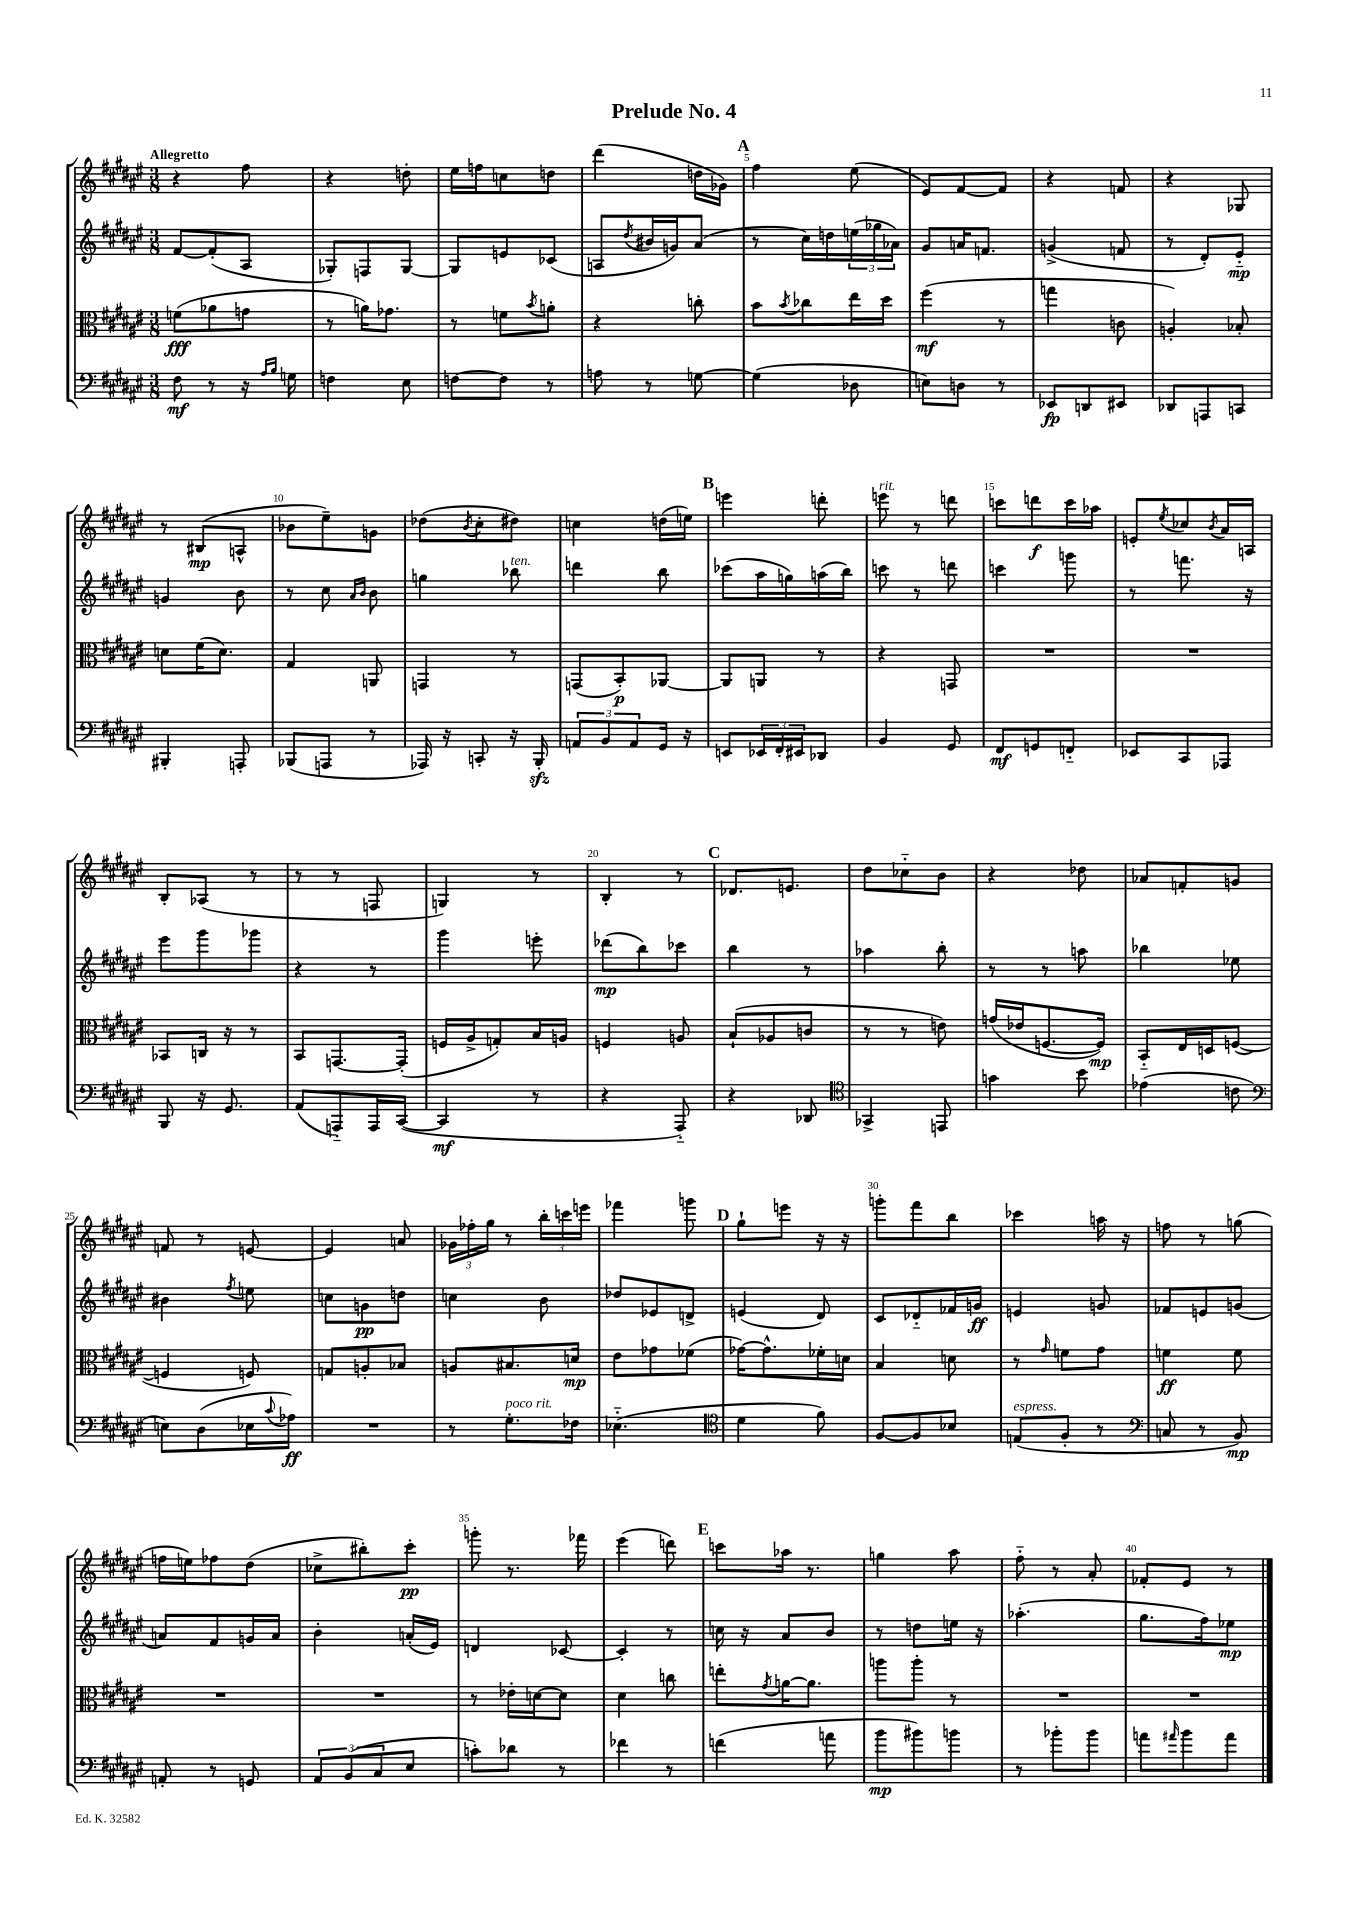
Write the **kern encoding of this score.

**kern	**kern	**kern	**kern
*staff4	*staff3	*staff2	*staff1
*clefF4	*clefC3	*clefG2	*clefG2
*k[f#c#g#d#a#e#]	*k[f#c#g#d#a#e#]	*k[f#c#g#d#a#e#]	*k[f#c#g#d#a#e#]
*M3/8	*M3/8	*M3/8	*M3/8
8F#	(8f	[8f#	4r
8r	8a-	(8f#']	.
16r	8g	8A#	8ff#
16qqA#	.	.	.
16qqB	.	.	.
16G	.	.	.
=	=	=	=
4F	8r	8G-')	4r
.	16a)	8F	.
.	8.g-	.	.
8E#	.	[8G-	8dd'
=	=	=	=
[8F	8r	8G-]	16ee#
.	.	.	16ff
8F]	8f	8e	8cc
.	8qb	.	.
8r	8a'	(8c-	8dd
=	=	=	=
8A	4r	8A	(4ddd#
.	.	8qdd#	.
8r	.	16b#	.
.	.	16g)	.
[8G	8cc'	(8a#	16dd
.	.	.	16g-)
=	=	=	=
(4G]	8b	8r	4ff#
.	8qb	.	.
.	8cc-	16cc#)	.
.	.	16dd	.
8D-	16ee#	(24ee	(8ee#
.	.	24gg-	.
.	16dd#	.	.
.	.	24a-)	.
=	=	=	=
8E)	(4ff#	8g#	8e#)
8D	.	16a	[8f#
.	.	8.f	.
8r	8r	.	8f#]
=	=	=	=
8EE-	4gg	(4g^	4r
8DD	.	.	.
8EE#	8c	8f	8f
=	=	=	=
8DD-	4A')	8r	4r
8AAA	.	8d#')	.
8CC	8B-'	8e#'~	8G-
=	=	=	=
4BBB#'	8d	4g	8r
.	(16f#	.	(8B#
.	8.d)	.	.
8AAA'	.	8b	8A^^
=	=	=	=
(8BBB-	4G#	8r	8b-
8AAA	.	8cc#	8ee#~)
.	.	16qqa#	.
.	.	16qqb	.
8r	8AA	8b	8g
=	=	=	=
16AAA-)	4GG	4gg	(8dd-
16r	.	.	.
.	.	.	8qb
8CC'	.	.	8cc#'
16r	8r	8bb-	8dd#)
16BBB'	.	.	.
=	=	=	=
12AA	(8GG	4ddd	4cc
12BB	.	.	.
.	8BB')	.	.
12AA	.	.	.
16GG#	[8AA-	8bb	(16dd
16r	.	.	16ee)
=	=	=	=
8EE	8AA-]	(8ccc-	4eee
24EE-	8AA	16aa#	.
24FF#'	.	.	.
.	.	16gg)	.
24EE#	.	.	.
8DD-	8r	(16aa	8ddd'
.	.	16bb)	.
=	=	=	=
4BB	4r	8ccc	8eee
.	.	8r	8r
8GG#	8GG	8ddd	8ddd
=	=	=	=
8FF#	4.r	4ccc	8ccc
8GG	.	.	8ddd
8FF'~	.	8ggg	16ccc
.	.	.	16aa-
=	=	=	=
8EE-	4.r	8r	8e'
.	.	.	8qee#
8CC#	.	8.fff	8cc-
.	.	.	8qb
8AAA-	.	.	16a#
.	.	16r	16A
=	=	=	=
8BBB	8BB-	8eee#	8B'
16r	16C	8ggg#	(8A-
8.GG#	16r	.	.
.	8r	8ggg-	8r
=	=	=	=
(8AA#	8BB	4r	8r
8AAA'~)	[8.GG	.	8r
16AAA	.	8r	8F
([16CC#	(16GG']	.	.
=	=	=	=
4CC#]	16F	4ggg#	4G)
.	16A#^	.	.
.	8G')	.	.
8r	16B	8eee'	8r
.	16A	.	.
=	=	=	=
4r	4F	(8ddd-	4B'
.	.	8bb)	.
8AAA#'~)	8A	8ccc-	8r
=	=	=	=
4r	(8B`	4bb	8.d-
.	8A-	.	.
.	.	.	8.e
8DD-	8c	8r	.
=	=	=	=
*clefC4	*	*	*
4GG-^	8r	4aa-	8dd#
.	8r	.	8cc-'~
8EE	8e)	8bb'	8b
=	=	=	=
4g	(16g	8r	4r
.	16e-	.	.
.	[8.F	8r	.
8b	.	8aa	8dd-
.	16F])	.	.
=	=	=	=
(4e-	8BB'~	4bb-	8a-
.	16E#	.	8f'
.	16D	.	.
8c	([8F	8ee-	8g
=	=	=	=
*clefF4	*	*	*
8E)	4F]	4b#	8f
(8D#	.	.	8r
.	.	8qff#	.
16E-	8F)	8ee	[8e
8qqc#	.	.	.
16A-)	.	.	.
=	=	=	=
4.r	8G	8cc	4e]
.	8A'	8g	.
.	8B-	8dd	8a
=	=	=	=
8r	8A	4cc	24g-
.	.	.	24ff-'
.	.	.	24gg#
8.G#'	8.B#	.	8r
.	.	8b	24bb'
.	.	.	24ccc
16F-	16d	.	.
.	.	.	24eee
=	=	=	=
(4.E-'~	8e#	8dd-	4fff-
.	8g-	8e-	.
.	(8f-	8d^	8ggg
=	=	=	=
*clefC4	*	*	*
4d#	[16g-)	(4e	8gg#`
.	8.g-^^]	.	.
.	.	.	8eee
8f#)	16f-'	8d#)	16r
.	16d	.	16r
=	=	=	=
[8F#	4B	8c#	8ggg'
8F#]	.	8d-'~	8fff#
8B-	8d	16f-	8bb
.	.	16g	.
=	=	=	=
(8E	8r	4e	4ccc-
.	16qqg#	.	.
8F#'	8f	.	.
8r	8g#	8g	16aa
.	.	.	16r
=	=	=	=
*clefF4	*	*	*
8C	4f	8f-	8ff
8r	.	8e	8r
8BB)	8f	(8g	(8gg
=	=	=	=
8AA'	4.r	8a)	16ff
.	.	.	16ee)
8r	.	8f#	8ff-
8GG	.	16g	(8dd#
.	.	16a	.
=	=	=	=
12AA#	4.r	4b'	8cc-^
(12BB	.	.	.
.	.	.	8bb#')
12C#	.	.	.
8E#	.	(16a'	8ccc#'
.	.	16e#)	.
=	=	=	=
8c')	8r	4d	8ggg'
8d-	16e-'	.	8.r
.	[16d	.	.
8r	8d]	[8c-	.
.	.	.	16fff-
=	=	=	=
4f-	4d#	4c-']	(4eee#
8r	8cc	8r	8ddd)
=	=	=	=
(4f	8ee'	16cc	8ccc
.	.	16r	.
.	8qg#	.	.
.	[16a	8a#	16aa-
.	8.a]	.	8.r
8a	.	8b	.
=	=	=	=
8b	8aa	8r	4gg
8b#)	8aa'	8dd	.
8b	8r	16ee	8aa#
.	.	16r	.
=	=	=	=
8r	4.r	(4.aa-'	8ff#'~
8b-'	.	.	8r
8b-	.	.	8a#'
=	=	=	=
8a	4.r	8.gg#	8f-'
16qqa#	.	.	.
8b	.	.	8e#
.	.	16ff#)	.
8a#	.	8ee-	8r
==	==	==	==
*-	*-	*-	*-
